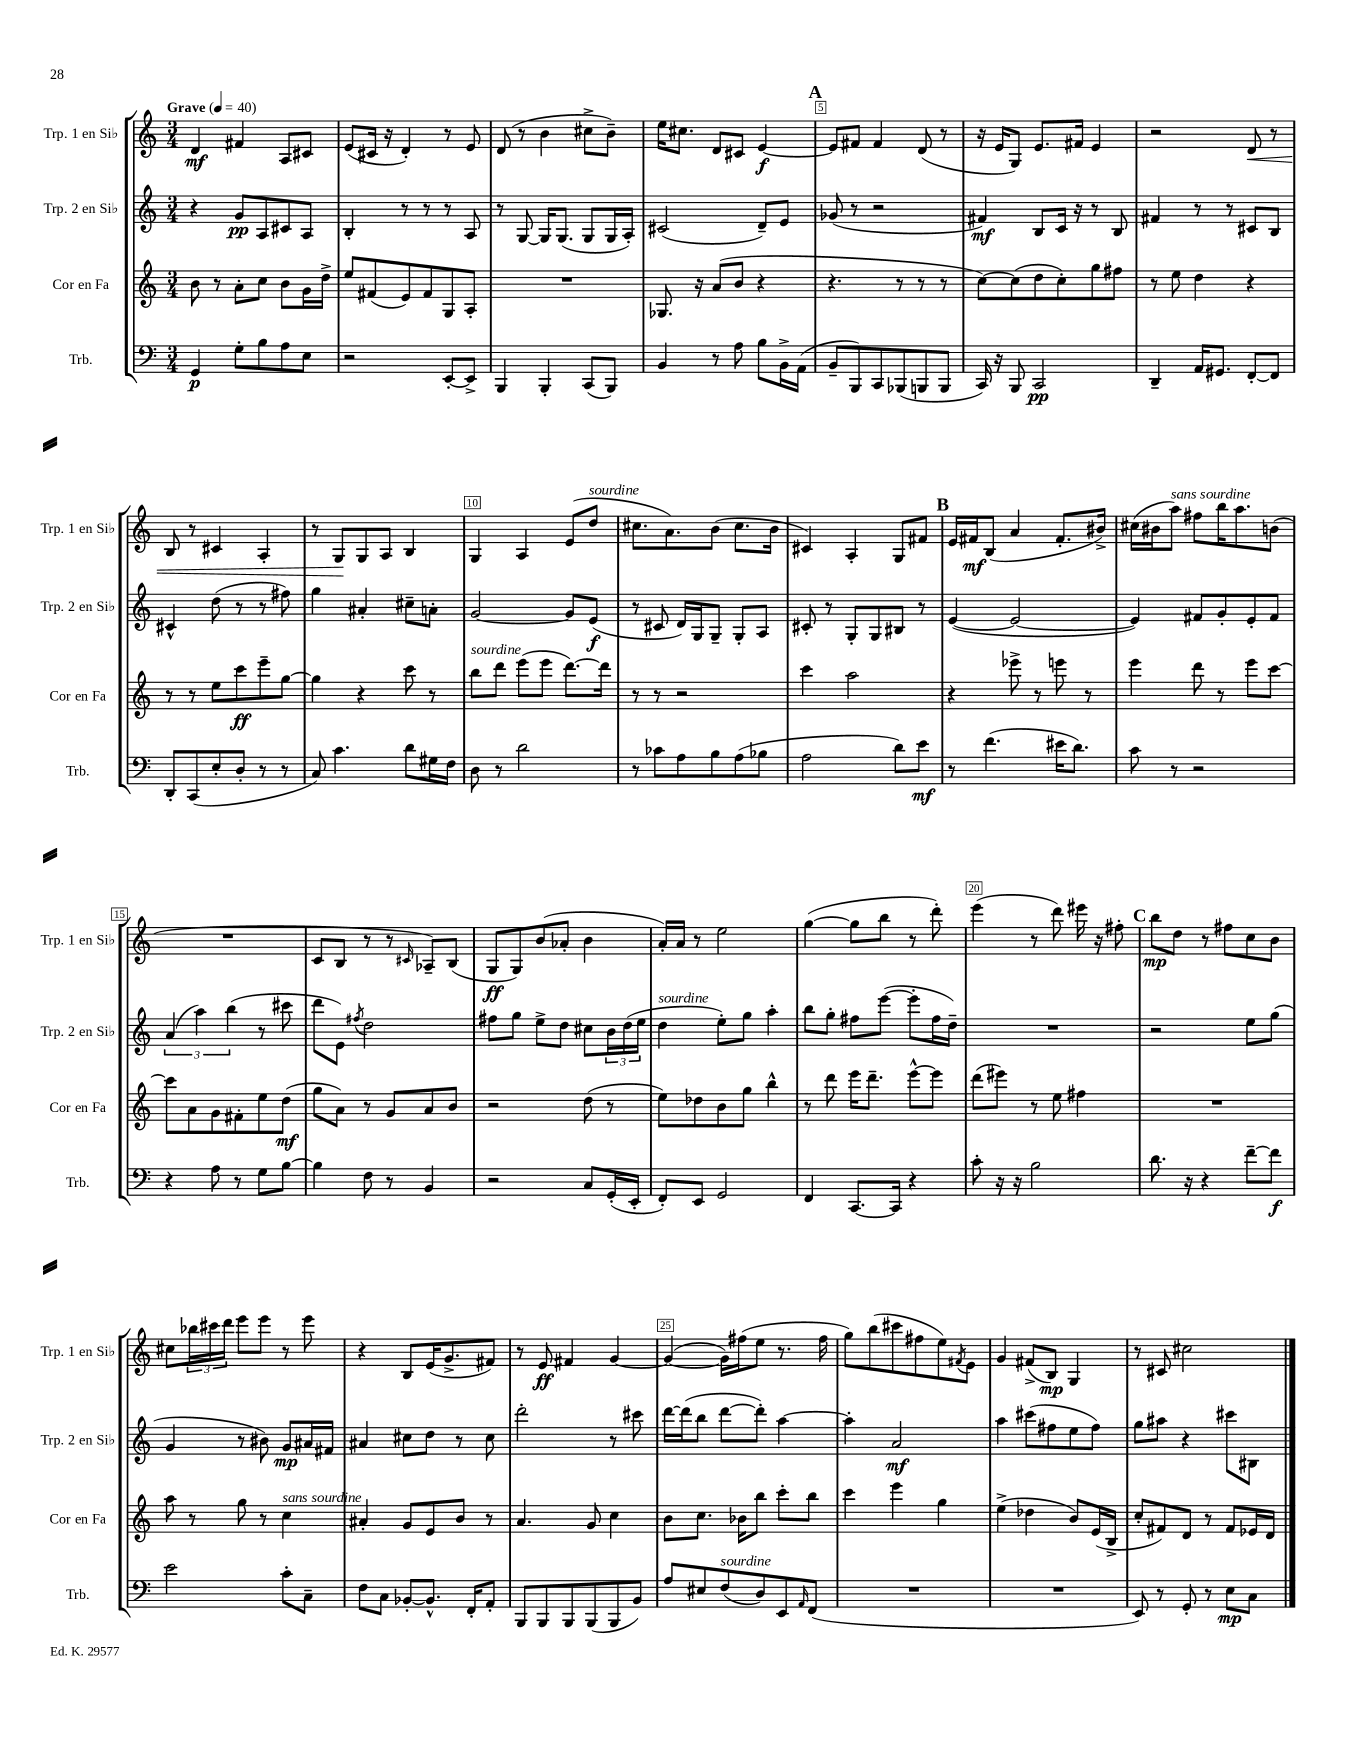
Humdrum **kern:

**kern	**kern	**kern	**kern
*staff4	*staff3	*staff2	*staff1
*clefF4	*clefG2	*clefG2	*clefG2
*k[]	*k[]	*k[]	*k[]
*M3/4	*M3/4	*M3/4	*M3/4
*MM40	*MM40	*MM40	*MM40
4GG	8b	4r	4d
.	8r	.	.
8G'	8a'	8g	4f#
8B	8cc	8A	.
8A	8b	8c#	8A
8E	16g	8A	8c#
.	16dd^	.	.
=	=	=	=
2r	8ee	4B'	(8e
.	(8f#	.	16c#
.	.	.	16r
.	8e)	8r	4d')
.	8f#	8r	.
[8EE'	8G	8r	8r
8EE^]	8A'	8A	8e
=	=	=	=
4BBB	2.r	8r	(8d
.	.	[8G	8r
4BBB'	.	16G]	4b
.	.	(8.G	.
(8CC	.	8G	8cc#^
8BBB)	.	16G	8b~)
.	.	16A')	.
=	=	=	=
4BB	8.G-	(2c#	16ee
.	.	.	8.cc#
.	16r	.	.
8r	(8a	.	8d
8A	8b	.	8c#
8B	4r	8d~)	[4e
16BB^	.	8e	.
(16AA	.	.	.
=	=	=	=
8BB~	4.r	(8g-	8e]
8BBB)	.	8r	8f#
8CC	.	2r	4f#
(8BBB-	8r	.	.
8BBB	8r	.	(8d
8BBB	8r	.	8r
=	=	=	=
16CC)	[8cc)	4f#)	16r
16r	.	.	16e
8BBB	(8cc]	.	8G)
2CC	8dd	8B	8.e
.	8cc')	16c	.
.	.	16r	16f#
.	8gg	8r	4e
.	8ff#	8B	.
=	=	=	=
4DD~	8r	4f#	2r
.	8ee	.	.
16AA	4dd	8r	.
8.GG#	.	.	.
.	.	8r	.
[8FF'	4r	8c#	8d
8FF]	.	8B	8r
=	=	=	=
8DD'	8r	4c#^^	8B
(8CC	8r	.	8r
8E'	8ee	(8dd	4c#
8D'	8ccc	8r	.
8r	8eee~	8r	4A'
8r	[8gg	8ff#)	.
=	=	=	=
8C)	4gg]	4gg	8r
4.c	.	.	8G
.	4r	4a#'	8G
.	.	.	8A
8d	8ccc	8cc#~	4B
16G#	8r	8a'	.
16F	.	.	.
=	=	=	=
8D	8bb	[2g	4G
8r	8ddd	.	.
2d	(8eee	.	4A
.	8eee	.	.
.	[8.ddd)	8g]	(8e
.	.	(8e	8dd
.	16ddd]	.	.
=	=	=	=
8r	8r	8r	8.cc#
8c-	8r	8c#	.
.	.	.	8.a)
8A	2r	16d)	.
.	.	16G	.
8B	.	8G~	(8b
(8A	.	8G'	8.cc#
8B-	.	8A	.
.	.	.	16b
=	=	=	=
2A	4ccc	8c#'	4c#)
.	.	8r	.
.	2aa	8G'	4A'
.	.	8G	.
8d)	.	8B#	8G
8e	.	8r	8f#
=	=	=	=
8r	4r	([4e	16e
.	.	.	16f#
(4.f	.	.	(8B
.	8eee-^	2e_	4a
.	8r	.	.
16e#	8eee	.	8.f#'
8.d)	.	.	.
.	8r	.	.
.	.	.	16b#^)
=	=	=	=
8c	4eee	4e])	(16cc#
.	.	.	16b#
8r	.	.	8aa)
2r	8ddd	8f#	8ff#
.	8r	8g'	16bb
.	.	.	8.aa
.	8eee	8e'	.
.	[8ccc	8f#	(8b
=	=	=	=
4r	8ccc]	(6a	2.r
.	8a	.	.
.	.	6aa)	.
8A	8g	.	.
.	.	(6bb	.
8r	8f#'	.	.
8G	8ee	8r	.
[8B	(8dd	8ccc#	.
=	=	=	=
4B]	8gg	8ddd	8c
.	8a)	8e)	8B
.	.	8qff#	.
8F	8r	2dd	8r
8r	8g	.	8r
.	.	.	16qqc#
4BB	8a	.	8A-~)
.	8b	.	(8B
=	=	=	=
2r	2r	8ff#	8G
.	.	8gg	8G)
.	.	8ee^	(8b
.	.	8dd	8a-'
8C	(8dd	8cc#	4b
(16GG'	8r	24b	.
.	.	(24dd	.
16EE'	.	.	.
.	.	24ee	.
=	=	=	=
8FF')	8ee)	4dd	16a')
.	.	.	16a
8EE	8dd-	.	8r
2GG	8b	8ee')	2ee
.	8gg	8gg	.
.	4bb^^	4aa'	.
=	=	=	=
4FF	8r	8bb	([4gg
.	8ddd	8gg'	.
[8.CC	16eee	8ff#	8gg]
.	8.ddd~	.	.
.	.	([8eee	8bb
16CC]	.	.	.
4r	[8eee^^	8eee']	8r
.	8eee]	16ff#	8ddd')
.	.	16dd~)	.
=	=	=	=
8c'	(8ddd	2.r	(4eee
16r	8eee#)	.	.
16r	.	.	.
2B	8r	.	8r
.	8ee	.	8ddd)
.	4ff#	.	16eee#
.	.	.	16r
.	.	.	8ff#'
=	=	=	=
8.d	2.r	2r	8bb
.	.	.	8dd
16r	.	.	.
4r	.	.	8r
.	.	.	8ff#
[8f~	.	8ee	8cc
8f]	.	(8gg	8b
=	=	=	=
2e	8aa	4g	8cc#
.	8r	.	24bb-
.	.	.	24ccc#
.	.	.	24ddd
.	8gg	8r	8eee
.	8r	8b#)	8eee
8c'	4cc	8g	8r
8C~	.	16a#	8eee
.	.	16f#	.
=	=	=	=
8F	4a#'	4a#	4r
8C	.	.	.
[8BB-'	8g	8cc#	8B
8.BB-^^]	8e	8dd	(16e
.	.	.	8.g^
.	8b	8r	.
16FF'	.	.	.
8AA'	8r	8cc#	8f#)
=	=	=	=
8BBB	4.a	2ddd'	8r
8BBB	.	.	8e
8BBB	.	.	4f#
(8BBB	8g	.	.
8BBB	4cc	8r	[4g
8BB)	.	8ccc#	.
=	=	=	=
8A	8b	[16ddd	(4g_
.	.	(16ddd]	.
8E#	8.cc	8bb	.
(8F	.	[8ddd	16g])
.	16b-	.	(16ff#
8D)	8bb	8ddd'])	8ee
8EE	8ccc'	[4aa	8.r
16qqAA	.	.	.
(8FF	8bb	.	.
.	.	.	16ff#
=	=	=	=
2.r	4ccc	4aa']	8gg)
.	.	.	(8bb
.	4eee	2a	8ccc#
.	.	.	8ff#
.	4gg	.	8ee)
.	.	.	8qf#
.	.	.	8e
=	=	=	=
2.r	(4ee^	4aa	4g
.	4dd-	(8ccc#	(8f#^
.	.	8ff#	8B)
.	8b)	8ee	4G
.	(16e	8ff#)	.
.	16B^	.	.
=	=	=	=
8EE)	8cc'	8gg	8r
8r	8f#)	8aa#	8c#
8GG'	8d	4r	2cc#
8r	8r	.	.
8E	8f#	8ccc#	.
8C	16e-	8B#	.
.	16d	.	.
==	==	==	==
*-	*-	*-	*-
